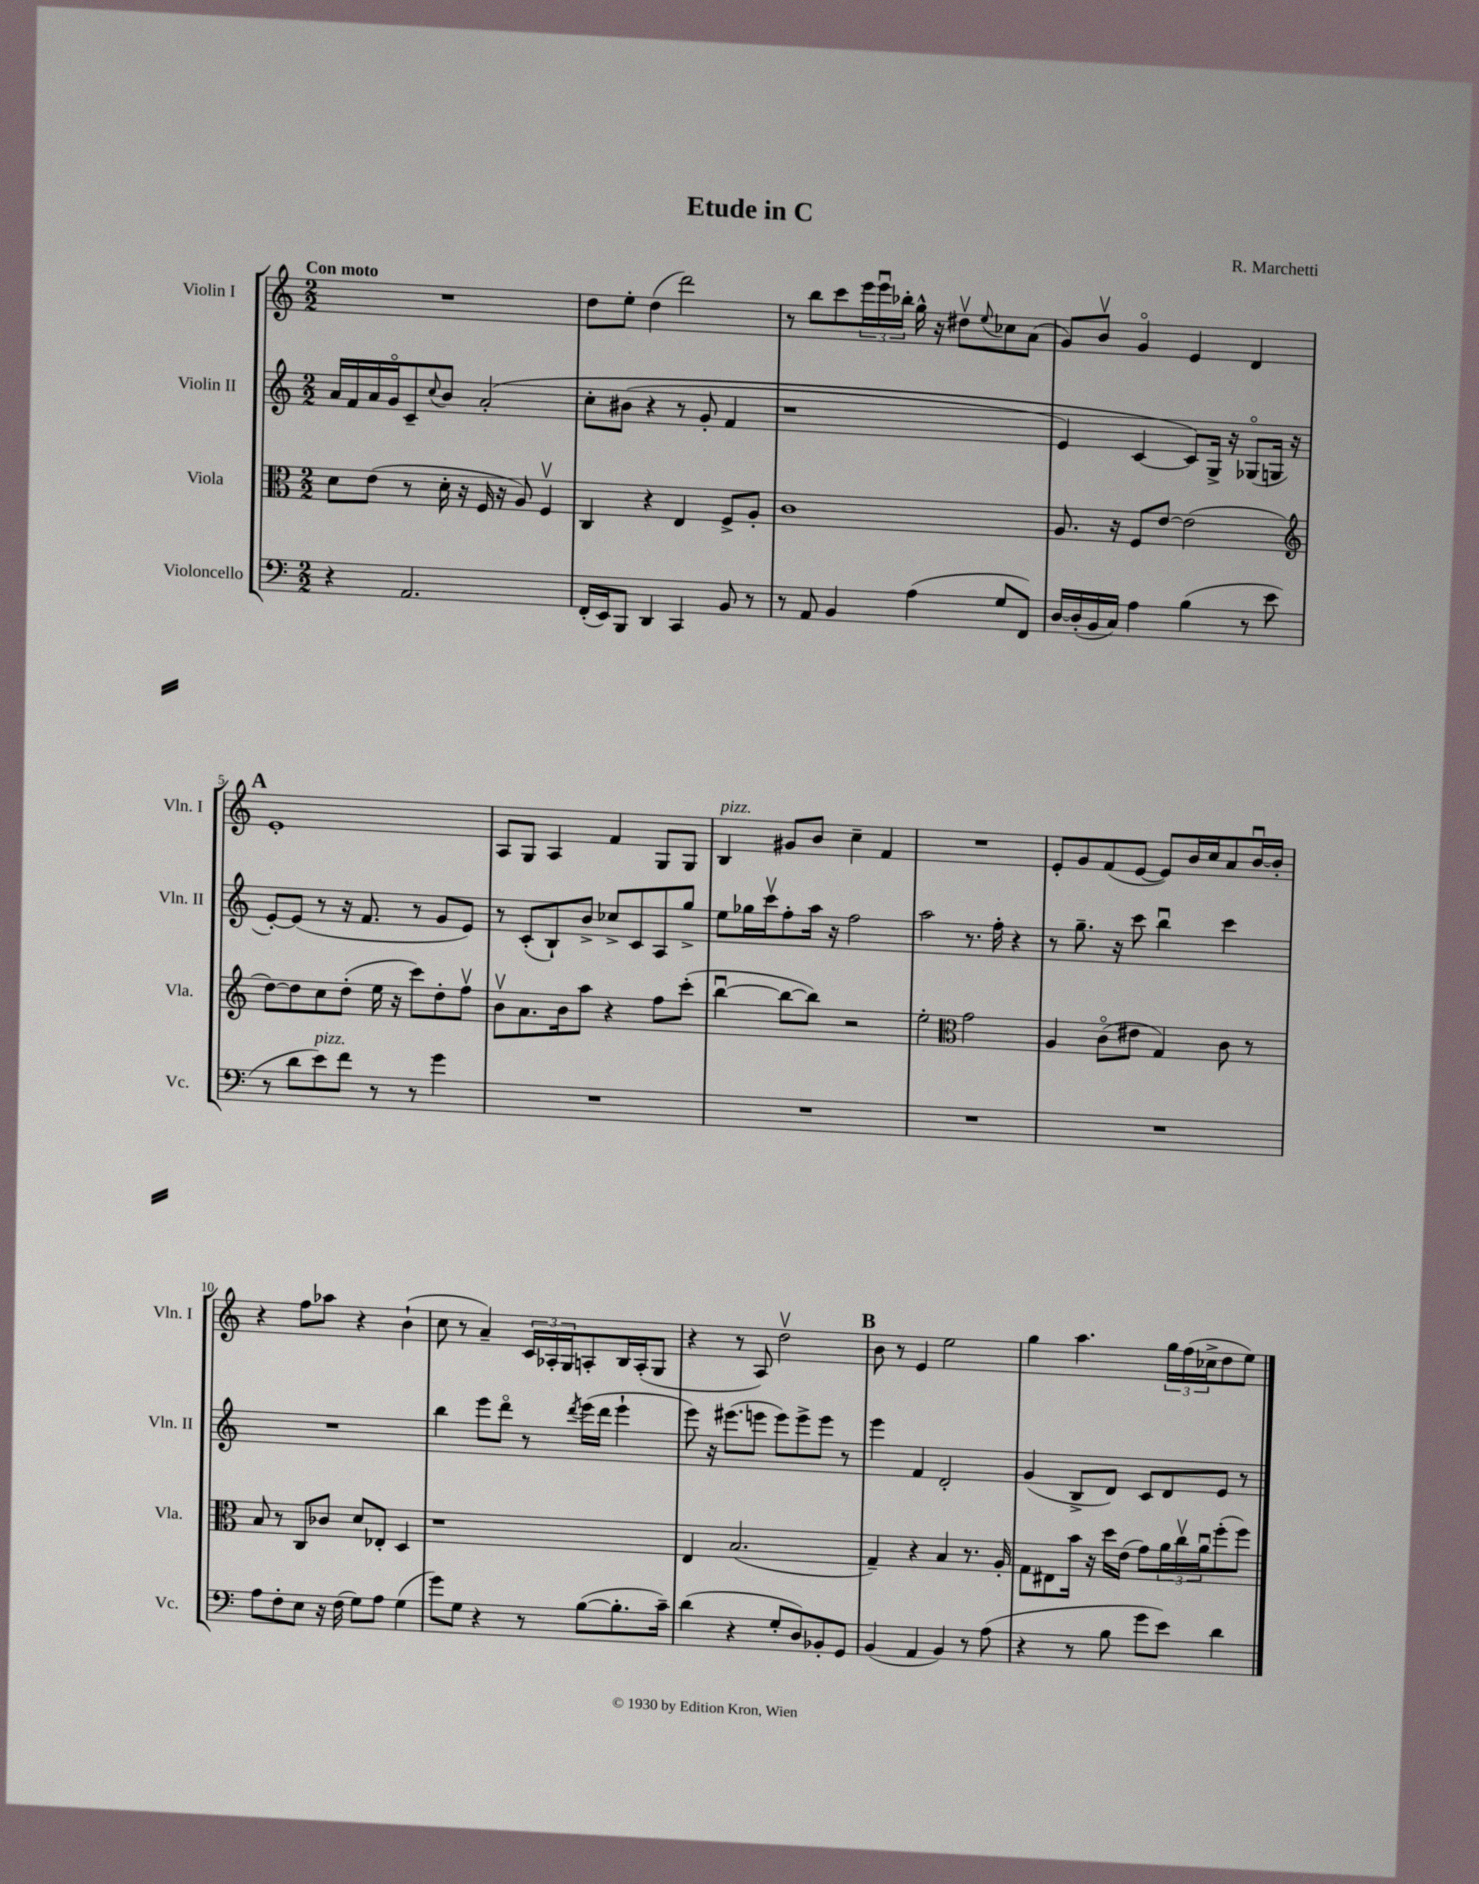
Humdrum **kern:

**kern	**kern	**kern	**kern
*part4	*part3	*part2	*part1
*staff4	*staff3	*staff2	*staff1
*I"Violoncello	*I"Viola	*I"Violin II	*I"Violin I
*I'Vc.	*I'Vla.	*I'Vln. II	*I'Vln. I
*clefF4	*clefC3	*clefG2	*clefG2
*k[]	*k[]	*k[]	*k[]
*M2/2	*M2/2	*M2/2	*M2/2
=1	=1	=1	=1
!	!	!	!LO:TX:a:B:t=Con moto
4r	8d\L	16a/LL	1r
.	.	16f/	.
.	(8e\J	16a/	.
.	.	16g/J	.
2.AA/	8r	8c~/	.
.	.	8qqcc/	.
.	16d'\	8b/J	.
.	16r	.	.
.	16F/	(2a'/	.
.	16r	.	.
.	8A/)	.	.
.	4Fv/	.	.
=2	=2	=2	=2
(16FF'/LL	4C/	8cc'\L	8dd\L
16EE/J)	.	.	.
8BBB/J	.	(8b#X\J	8ee'\J
4DD/	4r	4r	(4dd\
4CC/	4E/	8r	2ddd\)
.	.	8g'/	.
8BB/	8F^/L	4f/	.
8r	8A'/J	.	.
=3	=3	=3	=3
8r	1c	1r	8r
8AA/	.	.	8bb\L
4BB/	.	.	8ccc\
.	.	.	24eee\L
.	.	.	24eeeu\
.	.	.	24bb-X'\JJ
(4A\	.	.	16gg^^\
.	.	.	16r
.	.	.	8dd#Xv\L
.	.	.	8qqee/
8G/L	.	.	8cc-X\
8FF/J)	.	.	(8a\J
=4	=4	=4	=4
[16D/LL	8.A/	4e/)	8g/L)
(16D'/]	.	.	.
16BB/	.	.	8bv/J
16C/JJ)	16r	.	.
4A\	8F/L	[4c/	4g/
.	[8e/J	.	.
(4B\	(2e\]	8c/L])	4e/
.	.	16G^/Jk	.
.	.	16r	.
8r	.	(8G-X/L	4d/
8e\	.	16Gn/Jk	.
.	.	16r	.
!!LO:LB:g=z
!!LO:REH:place=s1:t=A
=5	=5	=5	=5
*	*clefG2	*	*
8r	[8dd\L)	[8e'/L)	1e'
8d\L	8dd\]	(8e/J]	.
!LO:TX:a:i:t=pizz.	!	!	!
8e\)	8cc\	8r	.
8f\J	(8dd'\J	16r	.
.	.	8.f/	.
8r	16ee\	.	.
.	16r	.	.
8r	8ccc\L)	8r	.
4g\	8dd'\	8g/L	.
.	8ffv\J	8e/J)	.
=6	=6	=6	=6
1r	8bv\L	8r	8A/L
.	8.a\	(8c'/L	8G/J
.	.	8B`/)	4A/
.	16b\k	.	.
.	8aa\J	8b^/J	.
.	4r	8cc-X^/L	4f/
.	.	8c/	.
.	8ff\L	8A/	8G/L
.	(8ccc'\J	8gg^/J	8G/J
=7	=7	=7	=7
!	!	!	!LO:TX:a:i:t=pizz.
1r	[4bbu\	8ee\L	4B/
.	.	16gg-X\L	.
.	.	16cccv\J	.
.	8bb\L_	8ff'\	8g#X/L
.	8bb\J])	16aa\Jk	8b/J
.	.	16r	.
.	2r	2ff\	4cc~\
.	.	.	4f/
=8	=8	=8	=8
1r	2ee'\	2aa\	1r
*	*clefC3	*	*
.	2g\	8.r	.
.	.	16ff'\	.
.	.	4r	.
=9	=9	=9	=9
1r	4A/	8r	8e'/L
.	.	8.gg~\	8g/
.	(8c\L	.	(8f/
.	.	16r	.
.	8e#X\J	8ccc\	[8e/J
.	4G/)	4bbu\	8e/L])
.	.	.	16b/L
.	.	.	16cc/J
.	8c\	4ccc\	8a/
.	8r	.	[16bu/L
.	.	.	16b'/JJ]
!!LO:LB:g=z
=10	=10	=10	=10
8A\L	8B/	1r	4r
8F'\	8r	.	.
8E\J	8C/L	.	8ff\L
16r	8c-X/J	.	8aa-X\J
(16F\	.	.	.
8G\L)	8d/L	.	4r
8A\J	8E-X'/J	.	.
(4G\	4D/	.	(4b`\
=11	=11	=11	=11
8g\L)	1r	4bb\	8cc\
8G\J	.	.	8r
4r	.	8eee\L	4a~/)
.	.	8ddd\J	.
8r	.	8r	24c/LL
.	.	.	24A-X'/
.	.	.	24G/J
.	.	8qddd/	.
([8B\L	.	(16eee\LL	8An'/
.	.	16ddd\JJ	.
8.B'\]	.	4eee`\	16B/L
.	.	.	(16A'/J
.	.	.	8G/J
16c~\Jk)	.	.	.
=12	=12	=12	=12
(4d\	4E/	8eee\)	4r
.	.	16r	.
.	.	(8.eee#X\L	.
4r	(2.B/	.	8r
.	.	8eeen\J	8A/)
8G'/L	.	8eee\L)	2ddv\
8D/)	.	8eee^\	.
8BB-X'/	.	8eee\J	.
8GG/J	.	8r	.
!!LO:REH:place=s1:t=B
=13	=13	=13	=13
(4BB/	4G~/)	4eee\	8b\
.	.	.	8r
4AA/	4r	4f/	4e/
4BB/)	4B/	2d'/	2ee\
8r	8.r	.	.
(8A\	.	.	.
.	16A'/	.	.
=14	=14	=14	=14
4r	8G\L	(4g/	4gg\
.	8E#X\	.	.
8r	16b\Jk	8B^/L	4.aa\
.	16r	.	.
8B\	16dd\LL	8d/J)	.
.	(16e\JJ	.	.
8g\L	8g\L)	8c/L	.
8e\J)	24a\L	8d/	24gg\LL
.	24ccv\	.	(24ff\
.	24au\J	.	24cc-X^\J
4d\	(8ff'\	8e/J	8dd\
.	8ff\J)	8r	8ee\J)
==	==	==	==
*-	*-	*-	*-
